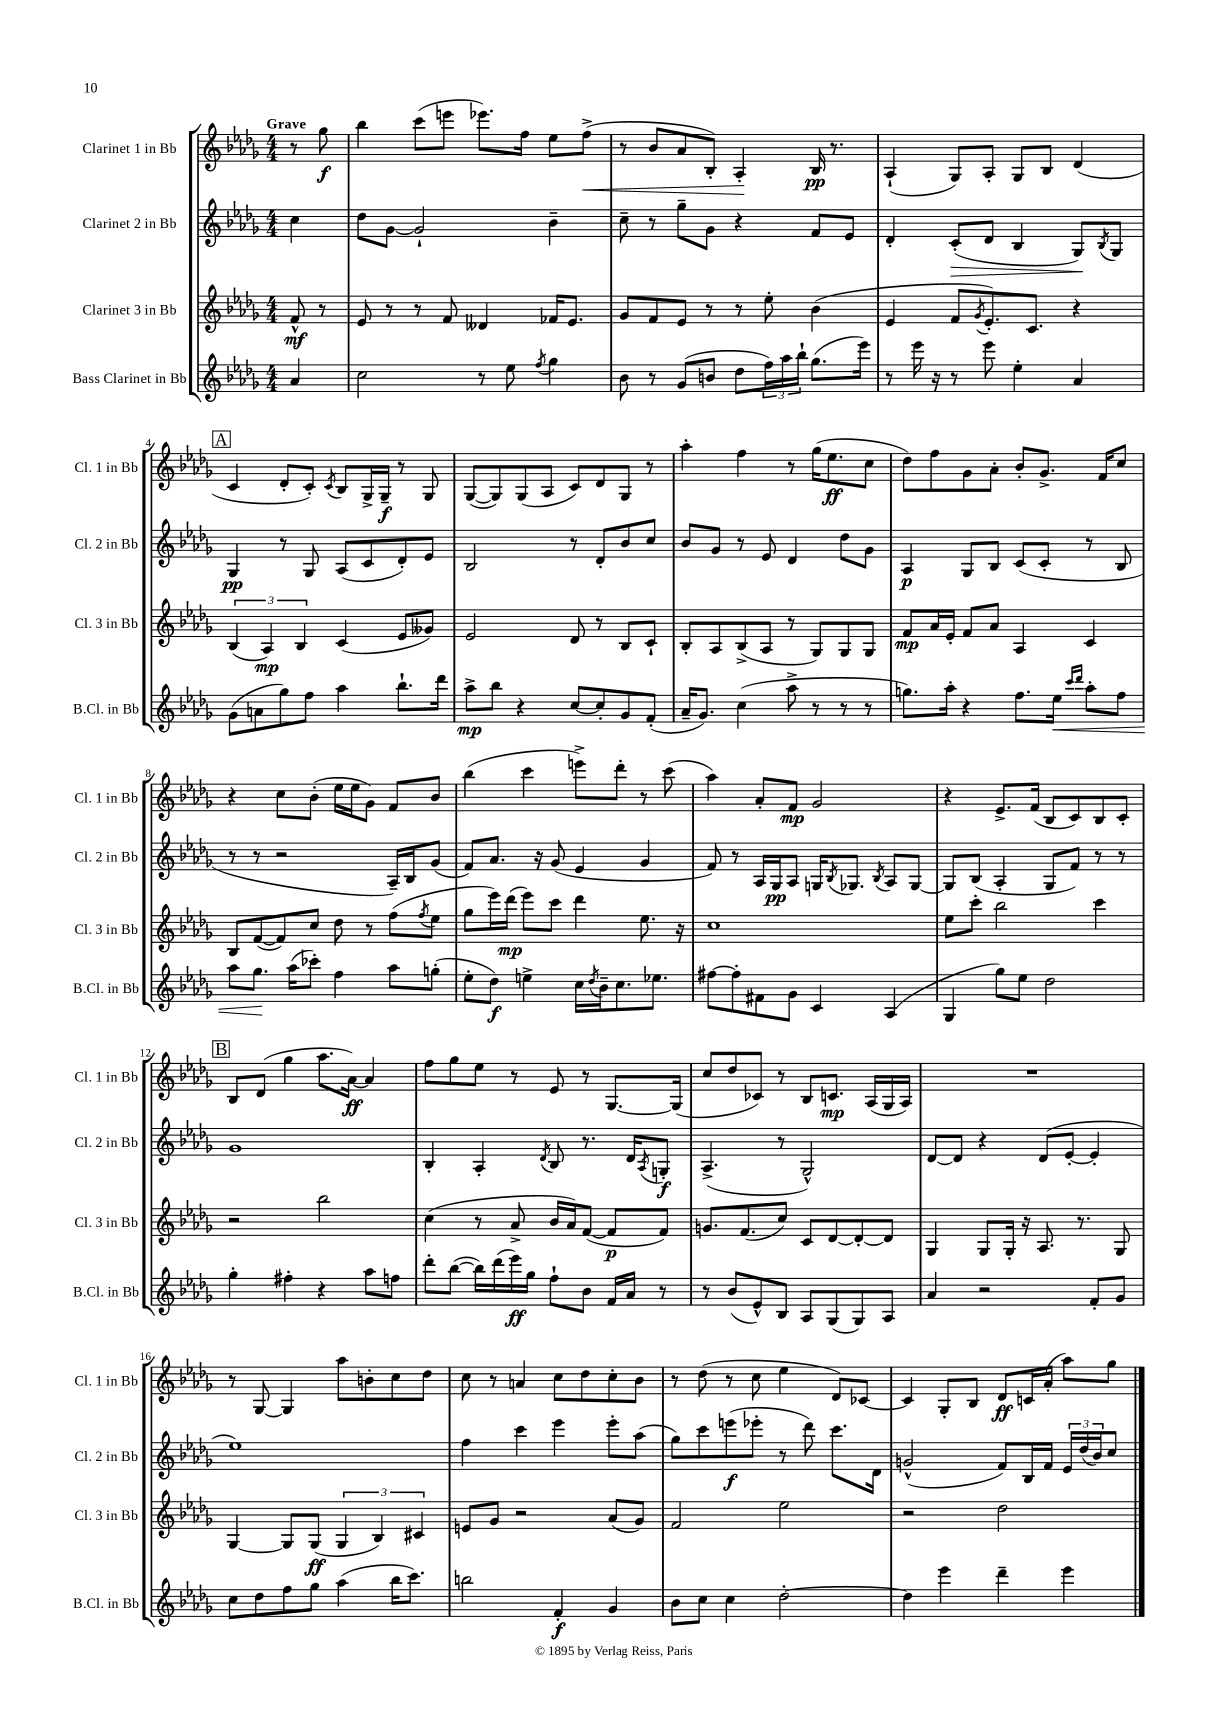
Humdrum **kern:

**kern	**dynam	**kern	**dynam	**kern	**dynam	**kern	**dynam
*part4	*part4	*part3	*part3	*part2	*part2	*part1	*part1
*staff4	*staff4	*staff3	*staff3	*staff2	*staff2	*staff1	*staff1
*I"Bass Clarinet in Bb	*	*I"Clarinet 3 in Bb	*	*I"Clarinet 2 in Bb	*	*I"Clarinet 1 in Bb	*
*I'B.Cl. in Bb	*	*I'Cl. 3 in Bb	*	*I'Cl. 2 in Bb	*	*I'Cl. 1 in Bb	*
*clefG2	*	*clefG2	*	*clefG2	*	*clefG2	*
*k[b-e-a-d-g-]	*	*k[b-e-a-d-g-]	*	*k[b-e-a-d-g-]	*	*k[b-e-a-d-g-]	*
*M4/4	*	*M4/4	*	*M4/4	*	*M4/4	*
=	=	=	=	=	=	=	=
!	!	!	!	!	!	!LO:TX:a:B:t=Grave	!
4a-/	.	8f^^/	mf	4cc\	.	8r	.
.	.	8r	.	.	.	8gg-\	f
=1	=1	=1	=1	=1	=1	=1	=1
2cc\	.	8e-/	.	8dd-\L	.	4bb-\	.
.	.	8r	.	[8g-\J	.	.	.
.	.	8r	.	2g-`/]	.	(8ccc\L	.
.	.	8f/	.	.	.	8eeen\J	.
8r	.	4d--X/	.	.	.	8.eee-X\L)	.
8ee-\	.	.	.	.	.	.	.
.	.	.	.	.	.	16ff\Jk	.
8qff/	.	.	.	.	.	.	.
4gg-\	.	16f-X/KL	.	4b-~\	.	8ee-\L	.
.	.	8.e-/J	.	.	.	.	.
!	!	!	!	!	!	!	!LO:HP:b
.	.	.	.	.	.	(8ff^\J	<
=2	=2	=2	=2	=2	=2	=2	=2
8b-\	.	8g-/L	.	8cc~\	.	8r	.
8r	.	8f/	.	8r	.	8b-/L	.
(8g-/L	.	8e-/J	.	8gg-~\L	.	8a-/	.
8bn/J	.	8r	.	8g-\J	.	8B-'/J)	.
8dd-\L	.	8r	.	4r	.	4A-'/	.
24ff\L)	.	8ee-'\	.	.	.	.	.
24aa-\	.	.	.	.	.	.	.
24bb-`\JJ	.	.	.	.	.	.	.
(8.gg-\L	.	(4b-\	.	8f/L	.	16B-/	[ pp
.	.	.	.	.	.	8.r	.
.	.	.	.	8e-/J	.	.	.
16eee-\Jk)	.	.	.	.	.	.	.
=3	=3	=3	=3	=3	=3	=3	=3
8r	.	4e-/	.	4d-'/	.	(4A-`/	.
16eee-\	.	.	.	.	.	.	.
16r	.	.	.	.	.	.	.
!	!	!	!	!	!LO:HP:b	!	!
8r	.	8f/L	.	(8c'/L	>	8G-/L)	.
.	.	8qg-/	.	.	.	.	.
8eee-\	.	8.e-'/)	.	8d-/J	.	8A-'/J	.
4ee-'\	.	.	.	4B-/	.	8G-/L	.
.	.	8.c/J	.	.	.	.	.
.	.	.	.	.	.	8B-/J	.
4a-/	.	4r	.	8G-/L)	.	(4d-/	.
.	.	.	.	8qB-/	.	.	.
.	.	.	.	8G-/J	]	.	.
!!LO:LB:g=z
!!LO:REH:place=s1:t=A
=4	=4	=4	=4	=4	=4	=4	=4
(8g-\L	.	(6B-/	.	4G-/	pp	4c/	.
8an\	.	.	.	.	.	.	.
.	.	6A-/)	mp	.	.	.	.
8gg-\)	.	.	.	8r	.	8d-'/L	.
.	.	6B-/	.	.	.	.	.
8ff\J	.	.	.	8G-/	.	8c'/J)	.
.	.	.	.	.	.	8qc/	.
4aa-\	.	(4c/	.	(8A-/L	.	8B-/L	.
.	.	.	.	8c/	.	16G-^/L	.
.	.	.	.	.	.	16G-~/JJ	f
8.bb-`\L	.	8e-/L	.	8d-'/)	.	8r	.
.	.	8g--X/J)	.	8e-/J	.	8G-/	.
16ddd-\Jk	.	.	.	.	.	.	.
=5	=5	=5	=5	=5	=5	=5	=5
8aa-^\L	mp	2e-/	.	2B-/	.	([8G-/L	.
8bb-\J	.	.	.	.	.	8G-/])	.
4r	.	.	.	.	.	(8G-/	.
.	.	.	.	.	.	8A-/J	.
[8cc/L	.	8d-/	.	8r	.	8c/L)	.
8cc'/]	.	8r	.	8d-'/L	.	8d-/	.
8g-/	.	8B-/L	.	8b-/	.	8G-/J	.
(8f'/J	.	8c`/J	.	8cc/J	.	8r	.
=6	=6	=6	=6	=6	=6	=6	=6
16a-~/KL	.	8B-'/L	.	8b-/L	.	4aa-'\	.
8.g-/J)	.	.	.	.	.	.	.
.	.	8A-/	.	8g-/J	.	.	.
(4cc\	.	(8B-^/	.	8r	.	4ff\	.
.	.	8A-/J	.	8e-/	.	.	.
8aa-^\	.	8r	.	4d-/	.	8r	.
8r	.	8G-/L)	.	.	.	(16gg-\KL	.
.	.	.	.	.	.	8.ee-\	ff
8r	.	8G-/	.	8dd-\L	.	.	.
8r	.	8G-/J	.	8g-\J	.	8cc\J	.
=7	=7	=7	=7	=7	=7	=7	=7
8.ggn\L)	.	8f/L	mp	4A-/	p	8dd-\L)	.
.	.	16a-/L	.	.	.	8ff\	.
16aa-'\Jk	.	16e-'/JJ	.	.	.	.	.
4r	.	8f/L	.	8G-/L	.	8g-\	.
.	.	8a-/J	.	8B-/J	.	8a-'\J	.
8.ff\L	.	4A-/	.	(8c/L	.	8b-'/L	.
.	.	.	.	8c'/J	.	8.g-^/J	.
!	!LO:HP:b	!	!	!	!	!	!
16ee-\Jk	<	.	.	.	.	.	.
16qqccc/LL	.	.	.	.	.	.	.
16qqddd-/JJ	.	.	.	.	.	.	.
8aa-'\L	.	4c/	.	8r	.	.	.
.	.	.	.	.	.	16f/KL	.
8ff\J	.	.	.	8B-/	.	8cc/J	.
!!LO:LB:g=z
=8	=8	=8	=8	=8	=8	=8	=8
8aa-\L	.	8B-/L	.	8r	.	4r	.
8.gg-\J	.	([8f/	.	8r	.	.	.
.	.	8f/])	.	2r	.	8cc\L	.
(16aa-\KL	[	.	.	.	.	.	.
8ccc-X'\J)	.	8cc/J	.	.	.	(8b-'\J	.
4ff\	.	8dd-\	.	.	.	16ee-\LL	.
.	.	.	.	.	.	16ee-\J	.
.	.	8r	.	.	.	8g-\J)	.
8aa-\L	.	(8ff\L	.	16A-~/LL)	.	8f/L	.
.	.	.	.	16B-/J	.	.	.
.	.	8qff/	.	.	.	.	.
(8ggn'\J	.	8ee-\J	.	(8g-/J	.	8b-/J	.
=9	=9	=9	=9	=9	=9	=9	=9
8ee-'\L	.	8gg-\L	.	8f/L)	.	(4bb-\	.
8dd-\J)	f	16eee-\L)	.	8.a-/J	.	.	.
.	.	(16ddd-\JJ	mp	.	.	.	.
4een^\	.	8eee-\L)	.	.	.	4ccc\	.
.	.	.	.	16r	.	.	.
.	.	8ccc\J	.	(8g-/	.	.	.
16cc\LL	.	4ddd-\	.	4e-/	.	8eeen^\L)	.
8qdd-/	.	.	.	.	.	.	.
16b-~\J	.	.	.	.	.	.	.
8.cc\	.	.	.	.	.	8ddd-'\J	.
.	.	8.ee-\	.	4g-/	.	8r	.
8.ee-X\J	.	.	.	.	.	.	.
.	.	.	.	.	.	(8ccc\	.
.	.	16r	.	.	.	.	.
=10	=10	=10	=10	=10	=10	=10	=10
[8ff#X\L	.	1cc	.	8f/)	.	4aa-\)	.
8ff#'\]	.	.	.	8r	.	.	.
8f#X\	.	.	.	16A-/LL	.	8a-'/L	.
.	.	.	.	16G-/J	pp	.	.
8g-\J	.	.	.	8A-/J	.	8f/J	mp
4c/	.	.	.	16Gn/KL	.	2g-/	.
.	.	.	.	8qB-/	.	.	.
.	.	.	.	8.G-X/J	.	.	.
.	.	.	.	8qB-/	.	.	.
(4A-/	.	.	.	8A-/L	.	.	.
.	.	.	.	[8G-/J	.	.	.
=11	=11	=11	=11	=11	=11	=11	=11
4G-/	.	8ee-\L	.	8G-/L]	.	4r	.
.	.	8ccc'\J	.	(8B-/J	.	.	.
8gg-\L)	.	2bb-\	.	4A-'/	.	8.e-^/L	.
8ee-\J	.	.	.	.	.	.	.
.	.	.	.	.	.	(16f/Jk	.
2dd-\	.	.	.	8G-/L	.	8B-/L	.
.	.	.	.	8f/J)	.	8c/)	.
.	.	4ccc\	.	8r	.	8B-/	.
.	.	.	.	8r	.	8c'/J	.
!!LO:LB:g=z
!!LO:REH:place=s1:t=B
=12	=12	=12	=12	=12	=12	=12	=12
4gg-'\	.	2r	.	1g-	.	8B-/L	.
.	.	.	.	.	.	(8d-/J	.
4ff#X'\	.	.	.	.	.	4gg-\	.
4r	.	2bb-\	.	.	.	8.aa-\L	.
.	.	.	.	.	.	[16a-\Jk)	ff
8aa-\L	.	.	.	.	.	4a-/]	.
8ffn\J	.	.	.	.	.	.	.
=13	=13	=13	=13	=13	=13	=13	=13
8ddd-'\L	.	(4cc\	.	4B-'/	.	8ff\L	.
([8bb-\J	.	.	.	.	.	8gg-\	.
16bb-\LL])	.	8r	.	4A-'/	.	8ee-\J	.
(16ddd-\	.	.	.	.	.	.	.
16eee-\)	ff	8a-^/	.	.	.	8r	.
16gg-\JJ	.	.	.	.	.	.	.
.	.	.	.	8qd-/	.	.	.
8ff`\L	.	16b-/LL	.	8B-/	.	8e-/	.
.	.	16a-/J)	.	.	.	.	.
8b-\J	.	([8f/J	.	8.r	.	8r	.
16f/LL	.	8f/L]	p	.	.	[8.G-/L	.
16a-/JJ	.	.	.	16d-/KL	.	.	.
.	.	.	.	8qA-/	.	.	.
8r	.	8f/J)	.	8Gn'/J	f	.	.
.	.	.	.	.	.	(16G-/Jk]	.
=14	=14	=14	=14	=14	=14	=14	=14
8r	.	8.gn/L	.	(4.A-^/	.	8cc/L	.
(8b-/L	.	.	.	.	.	8dd-/	.
.	.	(8.f/	.	.	.	.	.
8e-^^/)	.	.	.	.	.	8c-X/J)	.
8B-/J	.	8cc/J)	.	8r	.	8r	.
8A-/L	.	8c/L	.	2G-^^/)	.	8B-/L	.
(8G-/	.	[8d-/	.	.	.	8.cn/J	mp
8G-/)	.	8d-'/_	.	.	.	.	.
.	.	.	.	.	.	(16A-/LL	.
8A-/J	.	8d-/J]	.	.	.	16G-/	.
.	.	.	.	.	.	16A-/JJ)	.
=15	=15	=15	=15	=15	=15	=15	=15
4a-/	.	4G-/	.	[8d-/L	.	1r	.
.	.	.	.	8d-/J]	.	.	.
2r	.	8G-/L	.	4r	.	.	.
.	.	16G-'/Jk	.	.	.	.	.
.	.	16r	.	.	.	.	.
.	.	8.A-/	.	(8d-/L	.	.	.
.	.	.	.	[8e-'/J	.	.	.
.	.	8.r	.	.	.	.	.
8f'/L	.	.	.	4e-'/]	.	.	.
8g-/J	.	8G-/	.	.	.	.	.
!!LO:LB:g=z
=16	=16	=16	=16	=16	=16	=16	=16
8cc\L	.	[4G-/	.	1ee-)	.	8r	.
8dd-\	.	.	.	.	.	[8G-/	.
8ff\	.	8G-/L]	.	.	.	4G-/]	.
8gg-\J	.	(8G-/J	ff	.	.	.	.
(4aa-\	.	6G-/	.	.	.	8aa-\L	.
.	.	.	.	.	.	8bn'\	.
.	.	6B-/)	.	.	.	.	.
16bb-\KL	.	.	.	.	.	8cc\	.
8.ccc\J)	.	.	.	.	.	.	.
.	.	6c#X/	.	.	.	.	.
.	.	.	.	.	.	8dd-\J	.
=17	=17	=17	=17	=17	=17	=17	=17
2bbn\	.	8en/L	.	4ff\	.	8cc\	.
.	.	8g-/J	.	.	.	8r	.
.	.	2r	.	4ccc\	.	4an/	.
4f'/	f	.	.	4eee-\	.	8cc\L	.
.	.	.	.	.	.	8dd-\	.
4g-/	.	(8a-/L	.	8eee-'\L	.	8cc'\	.
.	.	8g-/J)	.	(8aa-\J	.	8b-\J	.
=18	=18	=18	=18	=18	=18	=18	=18
8b-\L	.	2f/	.	8gg-\L)	.	8r	.
8cc\J	.	.	.	8ccc\	.	(8dd-\	.
4cc\	.	.	.	(8eeen\	f	8r	.
.	.	.	.	8eee-X'\J	.	8cc\	.
[2dd-'\	.	2ee-\	.	8r	.	4ee-\	.
.	.	.	.	8ddd-\)	.	.	.
.	.	.	.	8.ccc\L	.	8d-/L)	.
.	.	.	.	.	.	[8c-X/J	.
.	.	.	.	16d-\Jk	.	.	.
=19	=19	=19	=19	=19	=19	=19	=19
4dd-\]	.	2r	.	(2gn^^/	.	4c-/]	.
4eee-\	.	.	.	.	.	8G-'/L	.
.	.	.	.	.	.	8B-/J	.
4ddd-~\	.	2dd-\	.	8f/L)	.	8d-/L	ff
.	.	.	.	16B-/L	.	16cn/L	.
.	.	.	.	16f/JJ	.	(16a-'/JJ	.
4eee-\	.	.	.	24e-/LL	.	8aa-\L)	.
.	.	.	.	(24dd-/	.	.	.
.	.	.	.	24b-/J)	.	.	.
.	.	.	.	8cc/J	.	8gg-\J	.
==	==	==	==	==	==	==	==
*-	*-	*-	*-	*-	*-	*-	*-
